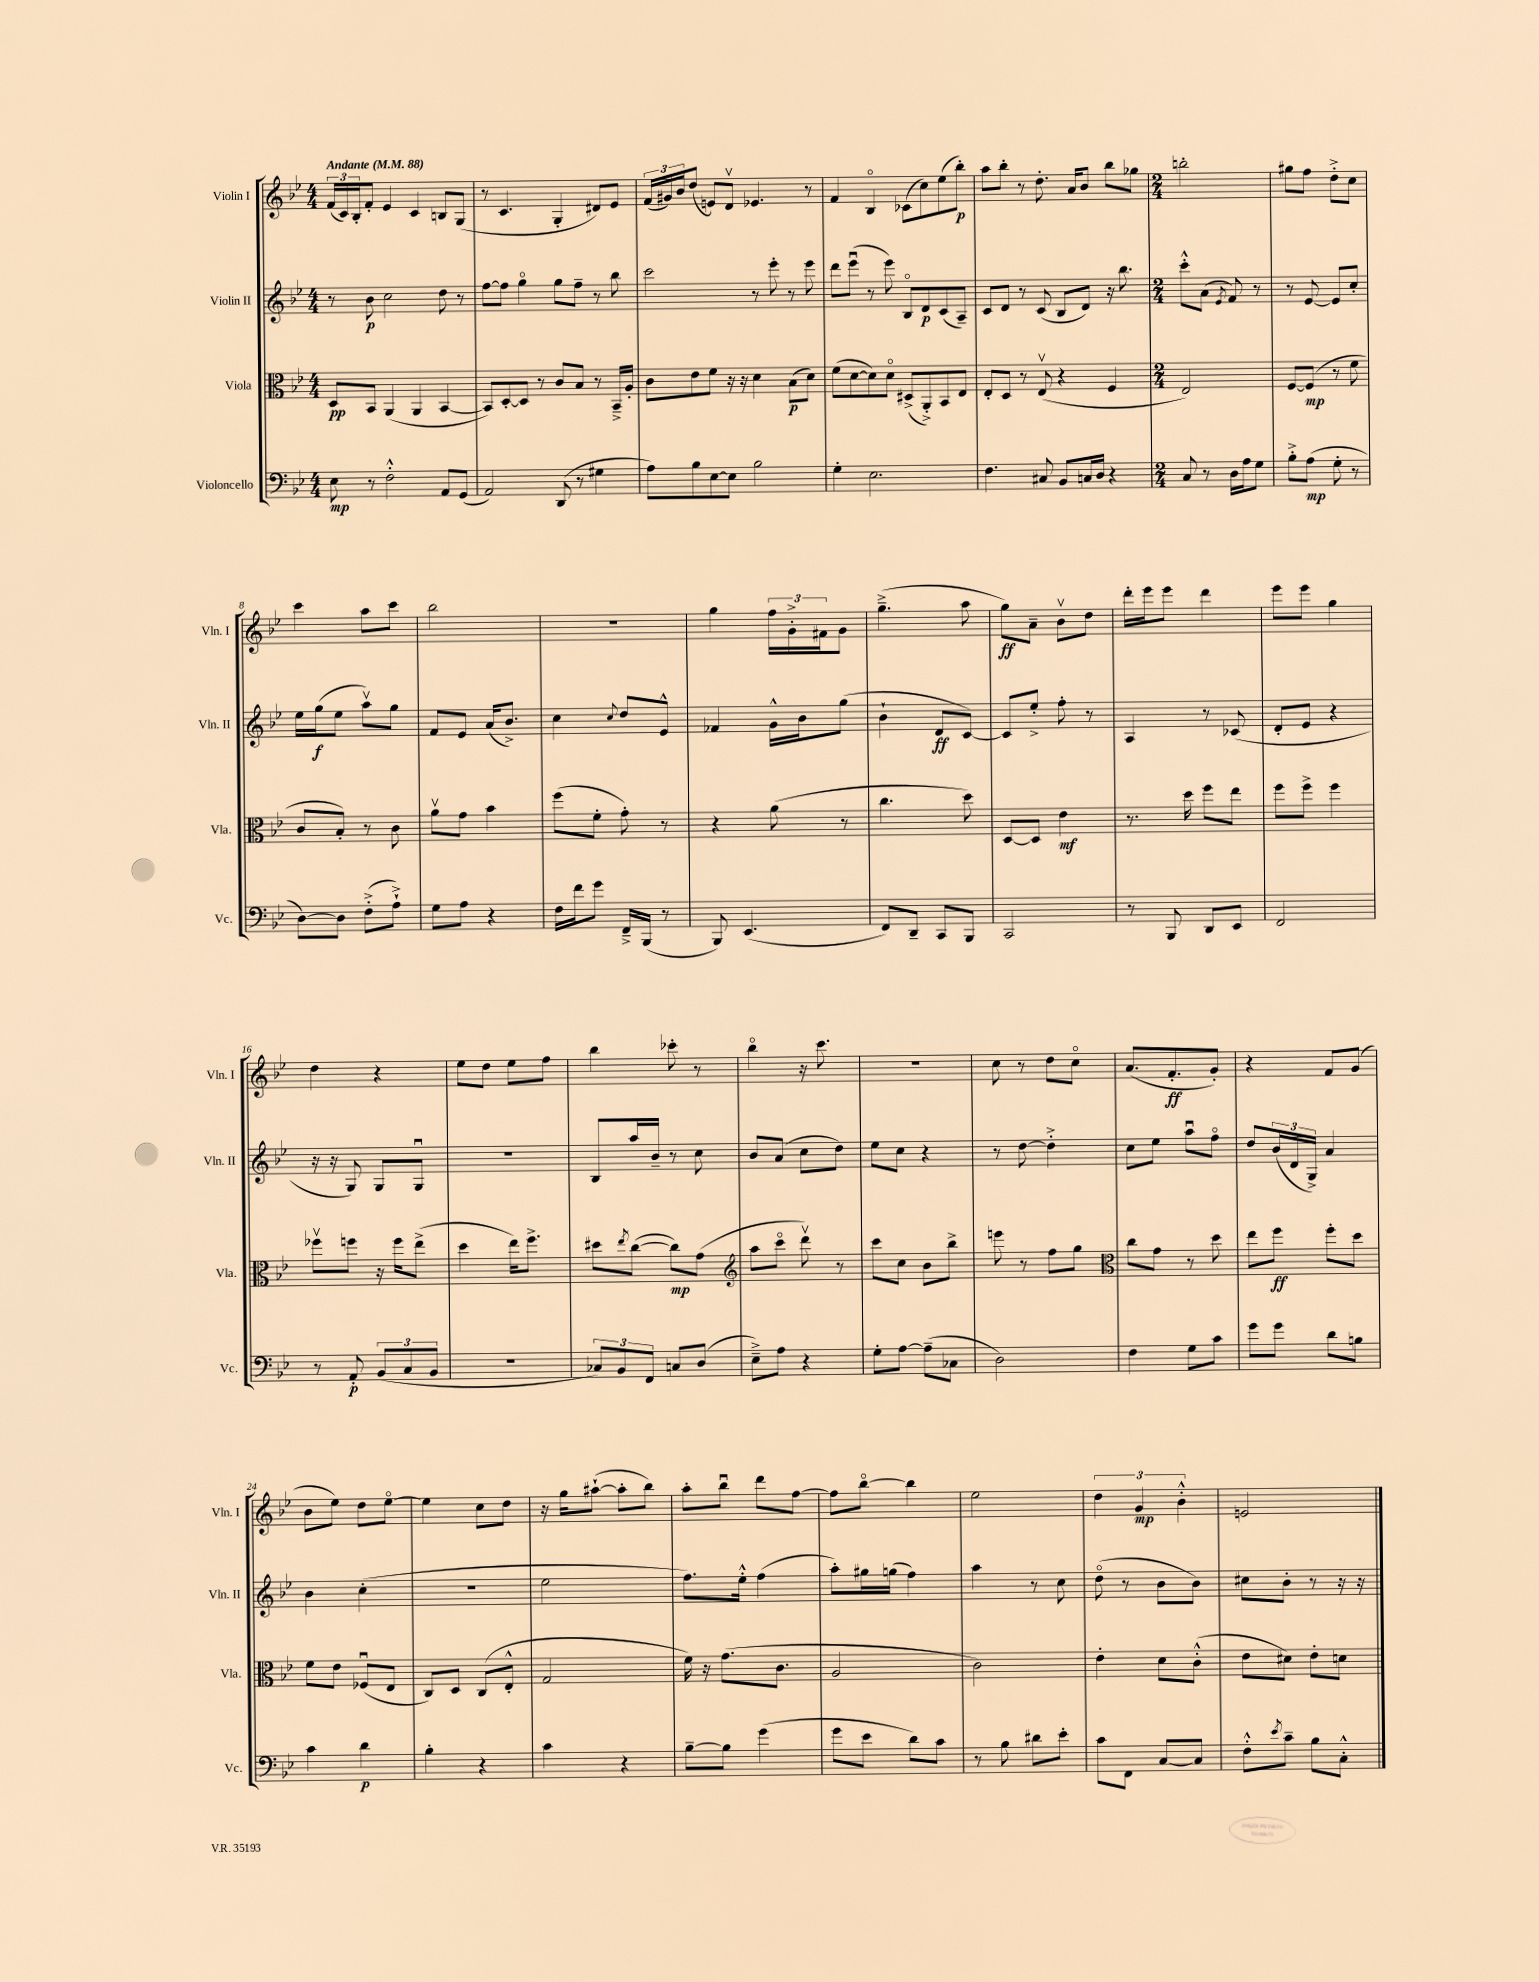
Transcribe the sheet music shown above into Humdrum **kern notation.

**kern	**dynam	**kern	**dynam	**kern	**dynam	**kern	**dynam
*part4	*part4	*part3	*part3	*part2	*part2	*part1	*part1
*staff4	*staff4	*staff3	*staff3	*staff2	*staff2	*staff1	*staff1
*I"Violoncello	*	*I"Viola	*	*I"Violin II	*	*I"Violin I	*
*I'Vc.	*	*I'Vla.	*	*I'Vln. II	*	*I'Vln. I	*
*clefF4	*	*clefC3	*	*clefG2	*	*clefG2	*
*k[b-e-]	*	*k[b-e-]	*	*k[b-e-]	*	*k[b-e-]	*
*M4/4	*	*M4/4	*	*M4/4	*	*M4/4	*
*MM88	*	*MM88	*	*MM88	*	*MM88	*
=1	=1	=1	=1	=1	=1	=1	=1
!	!	!	!	!	!	!LO:TX:a:B:t=Andante	!
8E-\	mp	8D/L	pp	8r	.	(24f/LL	.
.	.	.	.	.	.	24c/)	.
.	.	.	.	.	.	24B-'/J	.
8r	.	8BB-/J	.	8b-\	p	8f'/J	.
2F'^^\	.	(4AA/	.	2cc\	.	4e-/	.
.	.	4AA/	.	.	.	4c/	.
8AA/L	.	[4BB-/	.	8dd\	.	8Bn/L	.
(8GG/J	.	.	.	8r	.	(8G/J	.
=2	=2	=2	=2	=2	=2	=2	=2
2AA/)	.	8BB-/L])	.	[8ff\L	.	8r	.
.	.	[8D'/	.	8ff\J]	.	4.c/	.
.	.	8D/J]	.	4gg\	.	.	.
.	.	8r	.	.	.	.	.
(8DD/	.	8c/L	.	8gg\L	.	4G'/	.
8r	.	8B-/J	.	8ff~\J	.	.	.
4G#X\	.	8r	.	8r	.	8d#X/L)	.
.	.	16BB-~^/LL	.	8bb-\	.	8e-/J	.
.	.	16A'/JJ	.	.	.	.	.
=3	=3	=3	=3	=3	=3	=3	=3
8A\L)	.	8c\L	.	2ccc\	.	(24f/LL	.
.	.	.	.	.	.	24g#X/)	.
.	.	.	.	.	.	24b-/J	.
8B-\	.	8e-\	.	.	.	(8dd/J	.
[8E-\	.	8f\J	.	.	.	8en/L)	.
8E-\J]	.	16r	.	.	.	8dv/J	.
.	.	16r	.	.	.	.	.
2B-\	.	4d\	.	8r	.	4.e-X/	.
.	.	.	.	8eee-'\	.	.	.
.	.	(8B-\L	p	8r	.	.	.
.	.	8d\J)	.	8eee-\	.	8r	.
=4	=4	=4	=4	=4	=4	=4	=4
4G'\	.	(8f\L	.	8ddd\L	.	4f/	.
.	.	[8d\	.	(8eee-u\J	.	.	.
2.E-\	.	8d\])	.	8r	.	4B-/	.
.	.	8d\J	.	8eee-\)	.	.	.
.	.	(8D#X^/L	.	8B-/L	.	(8c-X\L	.
.	.	8AA'^/)	.	8d/	p	8cc\)	.
.	.	8BB-/	.	(8c/	.	(8ee-\	.
.	.	8E-/J	.	8A~/J)	.	8bb-'\J)	p
=5	=5	=5	=5	=5	=5	=5	=5
4.F\	.	8E-'/L	.	8c/L	.	8aa\L	.
.	.	8D/J	.	8d/J	.	8bb-'\J	.
.	.	8r	.	8r	.	8r	.
8C#X/	.	(8E-v/	.	(8c/	.	8.dd'\	.
8BB-/L	.	4r	.	8B-/L	.	.	.
.	.	.	.	.	.	16a/KL	.
16Cn/L	.	.	.	8d/J)	.	8b-/J	.
16D/JJ	.	.	.	.	.	.	.
4r	.	4F/	.	16r	.	8bb-\L	.
.	.	.	.	8.bb-\	.	.	.
.	.	.	.	.	.	8gg-X\J	.
=6	=6	=6	=6	=6	=6	=6	=6
*M2/4	*	*M2/4	*	*M2/4	*	*M2/4	*
8C/	.	2E-/)	.	8ccc'^^\L	.	2bbn'\	.
8r	.	.	.	(8a\J	.	.	.
.	.	.	.	8qe-/	.	.	.
16D\LL	.	.	.	8f/)	.	.	.
16A\J	.	.	.	.	.	.	.
8G\J	.	.	.	8r	.	.	.
=7	=7	=7	=7	=7	=7	=7	=7
8B-'^\L	.	[8F/L	.	8r	.	8gg#X\L	.
(8A\J	mp	(8F/J]	mp	[8e-/	.	8ff\J	.
8G'\	.	8r	.	8e-/L]	.	8dd'^\L	.
8r	.	8f\	.	8cc'/J	.	8cc\J	.
!!LO:LB:g=z
=8	=8	=8	=8	=8	=8	=8	=8
[8D\L)	.	8c/L	.	16ee-\LL	.	4ccc\	.
.	.	.	.	(16gg\J	f	.	.
8D\J]	.	8B-'/J)	.	8ee-\J	.	.	.
(8F'^\L	.	8r	.	8aav\L)	.	8aa\L	.
8A`^\J)	.	8c\	.	8gg\J	.	8ccc\J	.
=9	=9	=9	=9	=9	=9	=9	=9
8G\L	.	8av\L	.	8f/L	.	2bb-\	.
8A\J	.	8g\J	.	8e-/J	.	.	.
4r	.	4b-\	.	(16a/KL	.	.	.
.	.	.	.	8.b-^/J)	.	.	.
=10	=10	=10	=10	=10	=10	=10	=10
16F\LL	.	(8ff\L	.	4cc\	.	2r	.
16f\J	.	.	.	.	.	.	.
8g\J	.	8f'\J	.	.	.	.	.
.	.	.	.	8qqcc/	.	.	.
16FF~^/LL	.	8g'\)	.	8dd/L	.	.	.
(16BBB-/JJ	.	.	.	.	.	.	.
8r	.	8r	.	8e-^^/J	.	.	.
=11	=11	=11	=11	=11	=11	=11	=11
8BBB-/)	.	4r	.	4f-X/	.	4gg\	.
(4.EE-/	.	.	.	.	.	.	.
.	.	(8a\	.	16g^^\LL	.	24ff\LL	.
.	.	.	.	.	.	24g'^\	.
.	.	.	.	16b-\J	.	.	.
.	.	.	.	.	.	24f#X\J	.
.	.	8r	.	(8gg\J	.	8g\J	.
=12	=12	=12	=12	=12	=12	=12	=12
8FF/L)	.	4.cc\	.	4b-`\	.	(4.gg~^\	.
8DD~/J	.	.	.	.	.	.	.
8CC/L	.	.	.	8d/L	ff	.	.
8BBB-/J	.	8dd\)	.	[8c/J)	.	8aa\	.
=13	=13	=13	=13	=13	=13	=13	=13
2CC/	.	[8D/L	.	8c/L]	.	8gg\L)	ff
.	.	8D/J]	.	8ee-'^/J	.	8a~\J	.
.	.	4e-\	mf	8ff'\	.	8b-v\L	.
.	.	.	.	8r	.	8dd\J	.
=14	=14	=14	=14	=14	=14	=14	=14
8r	.	8.r	.	4A/	.	16ddd'\LL	.
.	.	.	.	.	.	16eee-\J	.
8BBB-/	.	.	.	.	.	8eee-\J	.
.	.	16dd\	.	.	.	.	.
8DD/L	.	8ff\L	.	8r	.	4ddd\	.
8EE-/J	.	8ee-\J	.	(8c-X/	.	.	.
=15	=15	=15	=15	=15	=15	=15	=15
2FF/	.	8ff\L	.	8d'/L	.	8eee-\L	.
.	.	8ff^\J	.	8e-/J	.	8eee-\J	.
.	.	4ff\	.	4r	.	4gg\	.
!!LO:LB:g=z
=16	=16	=16	=16	=16	=16	=16	=16
8r	.	8ff-Xv\L	.	16r	.	4dd\	.
.	.	.	.	16r	.	.	.
8AA'/	p	8ffn\J	.	8G/)	.	.	.
(12BB-/L	.	16r	.	8G/L	.	4r	.
.	.	16ff\KL	.	.	.	.	.
12C/	.	.	.	.	.	.	.
.	.	(8ee-^\J	.	8Gu/J	.	.	.
12BB-/J	.	.	.	.	.	.	.
=17	=17	=17	=17	=17	=17	=17	=17
2r	.	4dd\	.	2r	.	8ee-\L	.
.	.	.	.	.	.	8dd\J	.
.	.	16ee-\KL)	.	.	.	8ee-\L	.
.	.	8.ff^\J	.	.	.	.	.
.	.	.	.	.	.	8ff\J	.
=18	=18	=18	=18	=18	=18	=18	=18
12C-X/L)	.	8dd#X\L	.	8B-/L	.	4bb-\	.
12BB-/	.	.	.	.	.	.	.
.	.	8qee-/	.	.	.	.	.
.	.	([8cc\J	.	16aa/L	.	.	.
12FF/J	.	.	.	.	.	.	.
.	.	.	.	16b-~/JJ	.	.	.
8Cn/L	.	8cc\L])	mp	8r	.	8ccc-X'\	.
(8D/J	.	(8g\J	.	8cc\	.	8r	.
=19	=19	=19	=19	=19	=19	=19	=19
*	*	*clefG2	*	*	*	*	*
8E-~^\L)	.	8aa\L	.	8b-/L	.	4bb-\	.
8A\J	.	8ccc\J	.	(8a/J	.	.	.
4r	.	8dddv\)	.	8cc\L	.	16r	.
.	.	.	.	.	.	8.ccc\	.
.	.	8r	.	8dd\J)	.	.	.
=20	=20	=20	=20	=20	=20	=20	=20
8G'\L	.	8ccc\L	.	8ee-\L	.	2r	.
[8A\J	.	8cc\J	.	8cc\J	.	.	.
(8A~\L]	.	8b-\L	.	4r	.	.	.
8C-X\J	.	8bb-^\J	.	.	.	.	.
=21	=21	=21	=21	=21	=21	=21	=21
2D\)	.	8eeen\	.	8r	.	8cc\	.
.	.	8r	.	[8dd\	.	8r	.
.	.	8ff\L	.	4dd'^\]	.	8dd\L	.
.	.	8gg\J	.	.	.	8cc\J	.
=22	=22	=22	=22	=22	=22	=22	=22
*	*	*clefC3	*	*	*	*	*
4F\	.	8cc\L	.	8cc\L	.	(8.a/L	.
.	.	8g\J	.	8ee-\J	.	.	.
.	.	.	.	.	.	8.f'/	ff
8G\L	.	8r	.	8aau\L	.	.	.
8c\J	.	8dd\	.	8ff\J	.	8g'/J)	.
=23	=23	=23	=23	=23	=23	=23	=23
8g\L	.	8ee-\L	.	8dd/L	.	4r	.
8g\J	.	8ff\J	ff	(24b-/L	.	.	.
.	.	.	.	24d/	.	.	.
.	.	.	.	24G^/JJ)	.	.	.
8d\L	.	8ff'\L	.	4a/	.	8f/L	.
8Bn\J	.	8dd\J	.	.	.	(8g/J	.
!!LO:LB:g=z
=24	=24	=24	=24	=24	=24	=24	=24
4c\	.	8f\L	.	4b-\	.	8b-\L	.
.	.	8e-\J	.	.	.	8ee-\J)	.
4d\	p	(8F-Xu/L	.	(4cc'\	.	8dd\L	.
.	.	8E-/J	.	.	.	[8ee-\J	.
=25	=25	=25	=25	=25	=25	=25	=25
4B-'\	.	8C/L)	.	2r	.	4ee-\]	.
.	.	8D/J	.	.	.	.	.
4r	.	(8C/L	.	.	.	8cc\L	.
.	.	8E-'^^/J	.	.	.	8dd\J	.
=26	=26	=26	=26	=26	=26	=26	=26
4c\	.	2G/	.	2ee-\	.	16r	.
.	.	.	.	.	.	16gg\KL	.
.	.	.	.	.	.	([8aa#X`\J	.
4r	.	.	.	.	.	8aa#'\L]	.
.	.	.	.	.	.	8bb-\J)	.
=27	=27	=27	=27	=27	=27	=27	=27
[8B-~\L	.	16f\)	.	8.ff\L)	.	8aa'\L	.
.	.	16r	.	.	.	.	.
8B-\J]	.	(8.g\L	.	.	.	8bb-u\J	.
.	.	.	.	16ee-'^^\Jk	.	.	.
(4g\	.	.	.	(4ff\	.	8ddd\L	.
.	.	8.c\J	.	.	.	.	.
.	.	.	.	.	.	[8ff\J	.
=28	=28	=28	=28	=28	=28	=28	=28
8g\L	.	2A/	.	8aa'\L)	.	8ff\L]	.
8e-\J	.	.	.	16gg#X\L	.	[8bb-\J	.
.	.	.	.	(16ggn\JJ	.	.	.
8d\L)	.	.	.	4ff\)	.	4bb-\]	.
8c\J	.	.	.	.	.	.	.
=29	=29	=29	=29	=29	=29	=29	=29
8r	.	2c\)	.	4aa\	.	2ee-\	.
8B-\	.	.	.	.	.	.	.
8d#X\L	.	.	.	8r	.	.	.
8e-'\J	.	.	.	8cc\	.	.	.
=30	=30	=30	=30	=30	=30	=30	=30
8c\L	.	4e-'\	.	(8dd\	.	6dd\	.
8FF\J	.	.	.	8r	.	.	.
.	.	.	.	.	.	6g/	mp
[8C/L	.	8d\L	.	8b-\L	.	.	.
.	.	.	.	.	.	6b-'^^\	.
8C/J]	.	(8c'^^\J	.	8b-\J)	.	.	.
=31	=31	=31	=31	=31	=31	=31	=31
8F'^^\L	.	8e-\L	.	8cc#X\L	.	2en/	.
8qe-/	.	.	.	.	.	.	.
8c~\J	.	8d#X\J)	.	8b-'\J	.	.	.
8B-\L	.	8e-'\L	.	8r	.	.	.
8C'^^\J	.	8dn\J	.	16r	.	.	.
.	.	.	.	16r	.	.	.
==	==	==	==	==	==	==	==
*-	*-	*-	*-	*-	*-	*-	*-
